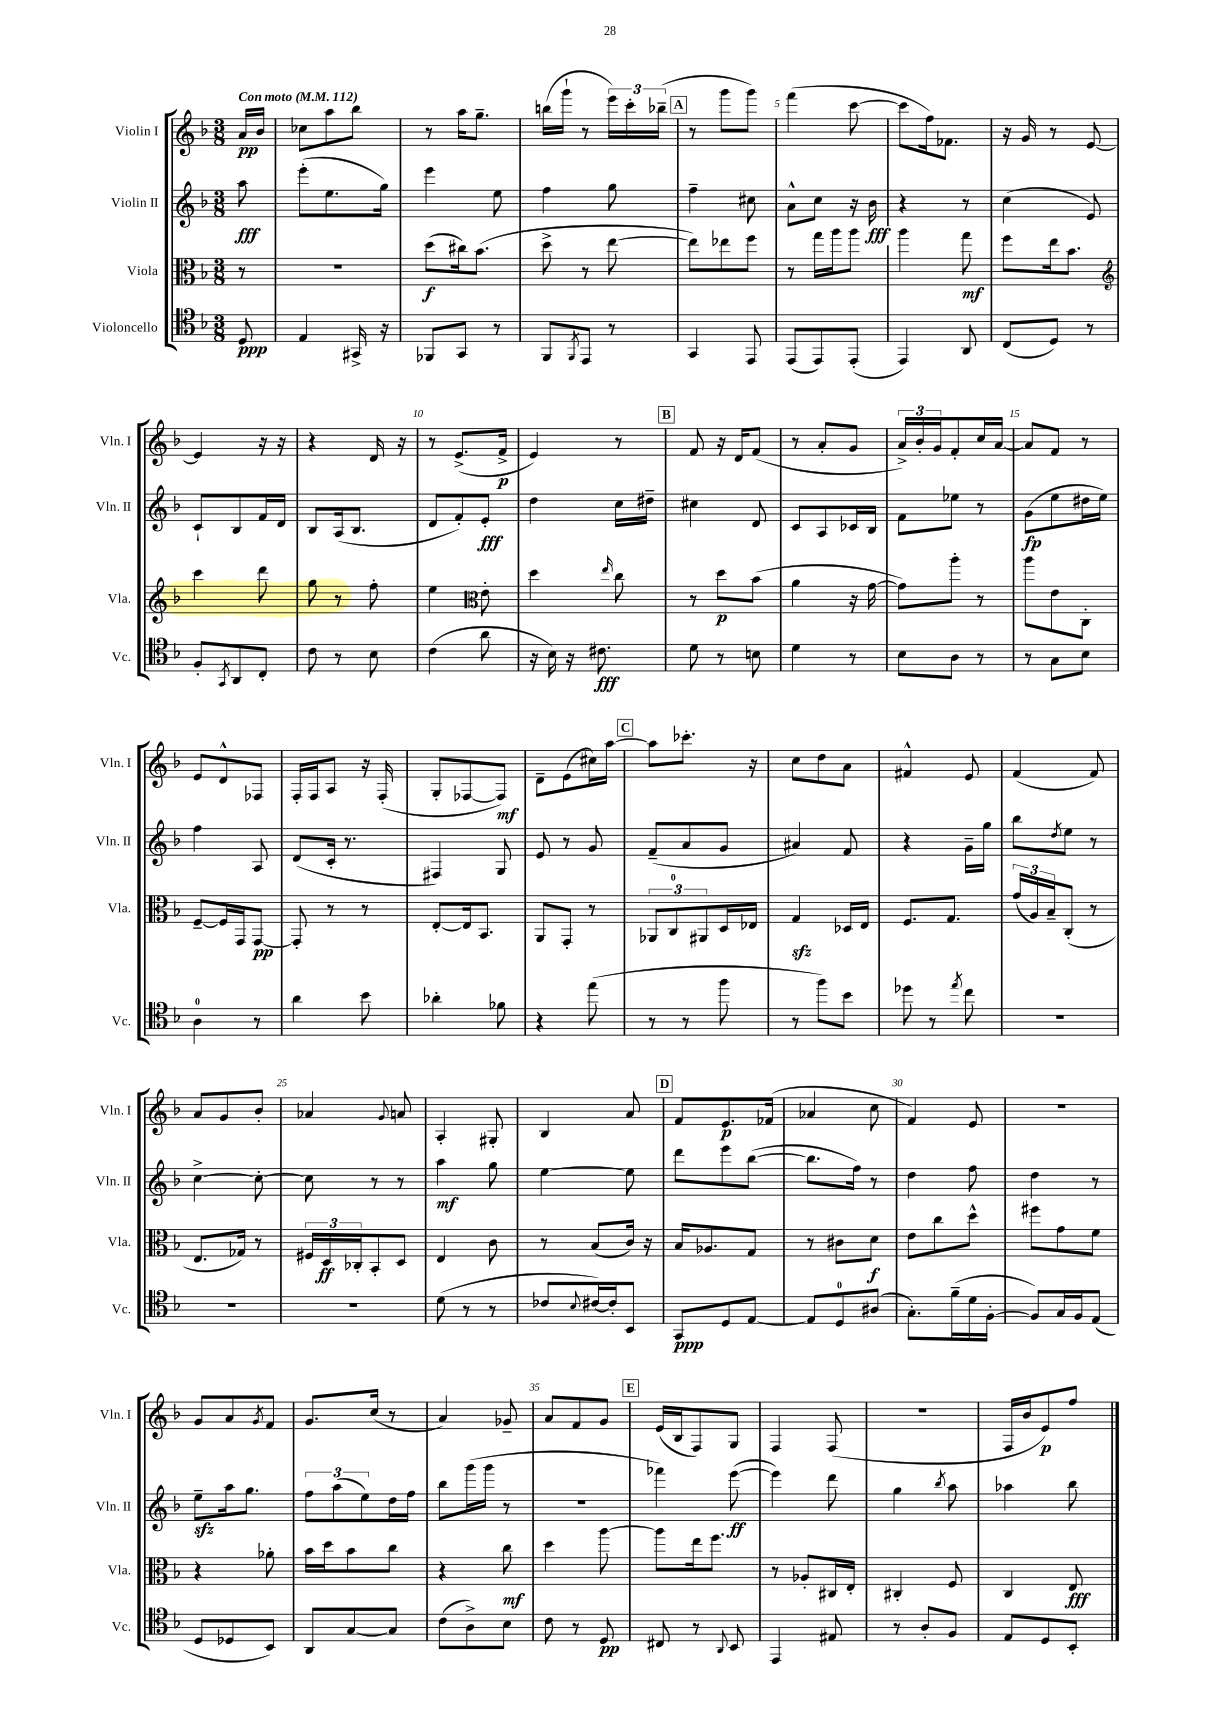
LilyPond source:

<<
\new StaffGroup <<
\new Staff = "s0" \with { instrumentName = "Violin I" shortInstrumentName = "Vln. I" } {
    \clef treble \key f \major \numericTimeSignature \time 3/8 \partial 8 \tempo "Con moto" 4 = 112
    a'16\pp bes'16 |
    ces''8 a''8 bes''8 |
    r8 a''16 g''8.-- |
    b''16( g'''16-! r8 \tuplet 3/2 { e'''16) c'''16-. bes''16--( } |
    \mark \markup { \box "A" } r8 g'''8 g'''8) |
    f'''4( c'''8~ |
    c'''8 f''16) fes'8. |
    r16 g'16 r8 e'8~ |
    e'4 r16 r16 |
    r4 d'16 r16 |
    r8 e'8.->( f'16->\p |
    e'4) r8 |
    \mark \markup { \box "B" } f'8 r16 d'16 f'8( |
    r8 a'8-. g'8 |
    \tuplet 3/2 { a'16->) bes'16-. g'16 } f'8-. c''16 a'16~ |
    a'8 f'8 r8 |
    e'8 d'8-^ fes8 |
    f16-. f16 a8 r16 f16-.( |
    g8-. fes8~ fes8\mf) |
    d'8-- e'8( cis''16) a''16~ |
    \mark \markup { \box "C" } a''8 ces'''8.-. r16 |
    c''8 d''8 a'8 |
    fis'4-^ e'8 |
    f'4( f'8) |
    a'8 g'8 bes'8-. |
    aes'4 \appoggiatura { g'8 } a'8 |
    a4-. gis8-. |
    bes4 a'8 |
    \mark \markup { \box "D" } f'8 e'8.\p fes'16( |
    aes'4 c''8 |
    f'4) e'8 |
    r4. |
    g'8 a'8 \acciaccatura { g'8 } f'8 |
    g'8. c''16( r8 |
    a'4) ges'8-- |
    a'8 f'8 g'8 |
    \mark \markup { \box "E" } e'16( bes16 f8) g8 |
    f4 f8( |
    R4. |
    f16 bes'16 e'8\p) f''8 \bar "|." |
}
\new Staff = "s1" \with { instrumentName = "Violin II" shortInstrumentName = "Vln. II" } {
    \clef treble \key f \major \numericTimeSignature \time 3/8 \partial 8
    a''8\fff |
    e'''8-.( e''8. g''16) |
    e'''4 e''8 |
    f''4 g''8 |
    \mark \markup { \box "A" } f''4-- cis''8 |
    a'8-^ c''8 r16 bes'16\fff |
    r4 r8 |
    c''4( e'8) |
    c'8-! bes8 f'16 d'16 |
    bes8 a16( bes8. |
    d'8 f'8-.) e'8-.\fff |
    d''4 c''16 dis''16-- |
    \mark \markup { \box "B" } cis''4 d'8 |
    c'8 a8 ces'16 bes16 |
    f'8 ees''8 r8 |
    g'8\fp( e''8 dis''16 e''16) |
    f''4 a8 |
    d'8( c'16-. r8. |
    fis4) g8 |
    e'8 r8 g'8 |
    \mark \markup { \box "C" } f'8--( a'8 g'8 |
    ais'4) f'8 |
    r4 g'16-- g''16 |
    bes''8 \acciaccatura { d''8 } e''8 r8 |
    c''4~-> c''8~-. |
    c''8 r8 r8 |
    a''4\mf g''8 |
    e''4~ e''8 |
    \mark \markup { \box "D" } d'''8 e'''8 bes''8~( |
    bes''8. f''16) r8 |
    d''4 f''8 |
    d''4 r8 |
    e''8--\sfz a''16 g''8. |
    \tuplet 3/2 { f''8 a''8( e''8) } d''16 f''16 |
    bes''8 g'''16( g'''16 r8 |
    R4. |
    \mark \markup { \box "E" } fes'''4) e'''8~\ff( |
    e'''4) d'''8 |
    g''4 \acciaccatura { bes''8 } a''8 |
    aes''4 bes''8 \bar "|." |
}
\new Staff = "s2" \with { instrumentName = "Viola" shortInstrumentName = "Vla." } {
    \clef alto \key f \major \numericTimeSignature \time 3/8 \partial 8
    r8 |
    R4. |
    d''8\f( cis''16) bes'8.( |
    d''8-> r8 e''8~ |
    \mark \markup { \box "A" } e''8) ees''8 f''8 |
    r8 g''16 a''16 a''8 |
    a''4 g''8\mf |
    f''8 e''16 bes'8. |
    \clef treble c'''4 d'''8 |
    g''8 r8 f''8-. |
    e''4 \clef alto e'8-. |
    d''4 \grace { e''16 } c''8 |
    \mark \markup { \box "B" } r8 d''8\p bes'8( |
    a'4 r16 g'16~ |
    g'8) a''8-. r8 |
    a''8 e'8 c8-. |
    f8~-- f16 g,16 g,8~\pp |
    g,8-. r8 r8 |
    e8~-. e16 bes,8. |
    a,8 g,8-. r8 |
    \mark \markup { \box "C" } \tuplet 3/2 { aes,8 c8-0 ais,8 } d16 ees16 |
    g4\sfz des16 e16 |
    f8. g8. |
    \tuplet 3/2 { g'16( a16) bes16-- } c8-.( r8 |
    e8. ges16) r8 |
    \tuplet 3/2 { fis16 d16\ff ces16-. } bes,8-. d8 |
    e4 c'8 |
    r8 bes8( c'16) r16 |
    \mark \markup { \box "D" } bes16 aes8. g8 |
    r8 cis'8 d'8\f |
    e'8 c''8 d''8-^ |
    fis''8 g'8 f'8 |
    r4 aes'8-. |
    bes'16 d''16 bes'8 c''8 |
    r4 c''8\mf |
    d''4 a''8~ |
    \mark \markup { \box "E" } a''8 e''16 f''8. |
    r8 aes8-. cis16 e16-. |
    cis4-. f8 |
    c4 e8\fff \bar "|." |
}
\new Staff = "s3" \with { instrumentName = "Violoncello" shortInstrumentName = "Vc." } {
    \clef tenor \key f \major \numericTimeSignature \time 3/8 \partial 8
    d8\ppp |
    e4 gis,16-> r16 |
    fes,8 g,8 r8 |
    f,8 \acciaccatura { f,8 } e,8 r8 |
    \mark \markup { \box "A" } g,4 e,8 |
    e,8( e,8) e,8-.( |
    e,4) a,8 |
    c8( d8) r8 |
    f8-. \acciaccatura { g,8 } a,8 c8-. |
    c'8 r8 bes8 |
    c'4( a'8 |
    r16 bes16) r16 cis'8.\fff |
    \mark \markup { \box "B" } d'8 r8 b8 |
    d'4 r8 |
    bes8 a8 r8 |
    r8 g8 bes8 |
    a4-0 r8 |
    a'4 bes'8 |
    aes'4-. fes'8 |
    r4 e''8( |
    \mark \markup { \box "C" } r8 r8 f''8 |
    r8 f''8) bes'8 |
    des''8 r8 \acciaccatura { e''8 } c''8 |
    R4. |
    R4. |
    R4. |
    d'8( r8 r8 |
    ces'8 \appoggiatura { bes8 } cis'16~) cis'16-. bes,8 |
    \mark \markup { \box "D" } g,8\ppp d8 e8~ |
    e8 d8-0 ais8( |
    g8.-.) f'16--( d'16 f16~-. |
    f8) g16 f16 e8( |
    d8 des8 bes,8) |
    a,8 g8~ g8 |
    c'8( a8->) bes8 |
    c'8 r8 d8\pp |
    \mark \markup { \box "E" } cis8 r8 \appoggiatura { a,8 } bes,8 |
    e,4 eis8 |
    r8 a8-. f8 |
    e8 d8 bes,8-. \bar "|." |
}
>>
>>
\layout { \context { \Score \override BarNumber.break-visibility = ##(#f #t #t) barNumberVisibility = #(every-nth-bar-number-visible 5) } }
